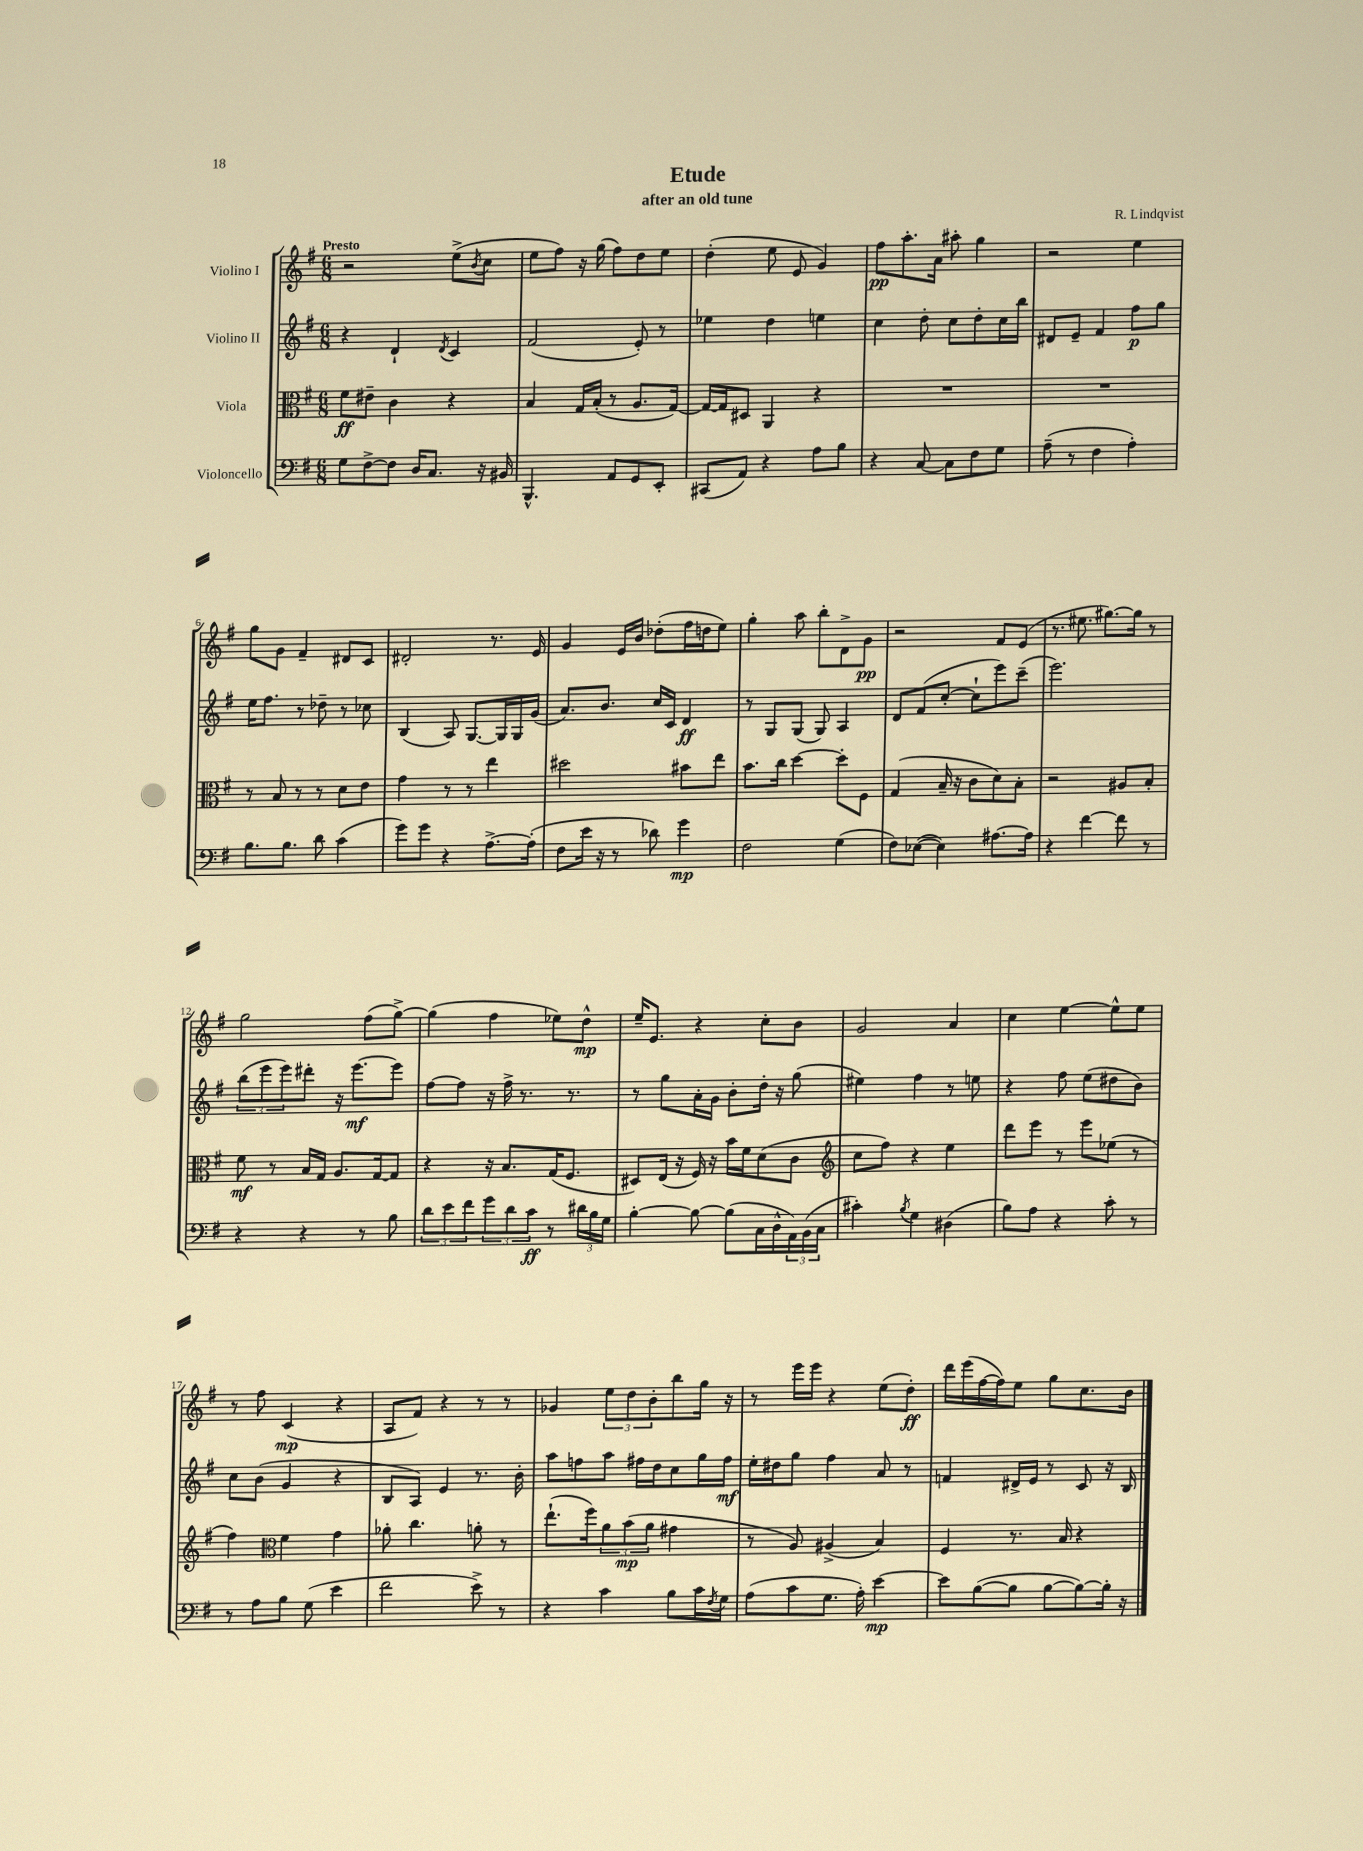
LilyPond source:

\header { title = "Etude" composer = "R. Lindqvist" subtitle = "after an old tune" }
<<
\new StaffGroup <<
\new Staff = "s0" \with { instrumentName = "Violino I" } {
    \clef treble \key g \major \numericTimeSignature \time 6/8 \tempo "Presto"
    r2 e''8->( \acciaccatura { b'8 } c''8 |
    e''8 fis''8) r16 g''16( fis''8) d''8 e''8 |
    d''4-.( e''8 e'8 g'4) |
    fis''8\pp a''8.-. a'16 ais''8-. g''4 |
    r2 e''4 |
    g''8 g'8 fis'4-- dis'8 c'8 |
    dis'2-. r8. e'16 |
    g'4 e'16 b'16 des''8-.( fis''16 d''16 e''8) |
    g''4-. a''8 b''8-. d'8-> g'8\pp |
    r2 fis'8 e'8( |
    r8. eis''8. gis''8.~) gis''16 r8 |
    g''2 fis''8( g''8~->) |
    g''4( fis''4 ees''8) d''8-^\mp |
    e''16-- e'8. r4 c''8-. b'8 |
    g'2 a'4 |
    c''4 e''4~ e''8-^ e''8 |
    r8 fis''8 c'4\mp( r4 |
    a8 fis'8) r4 r8 r8 |
    ges'4 \tuplet 3/2 { e''8 d''8 b'8-. } b''8 g''16 r16 |
    r8 e'''16 e'''16 r4 e''8( d''8-.\ff) |
    d'''16 e'''16( fis''16~ fis''16) e''8 g''8 c''8. b'16 \bar "|." |
}
\new Staff = "s1" \with { instrumentName = "Violino II" } {
    \clef treble \key g \major \numericTimeSignature \time 6/8
    r4 d'4-! \acciaccatura { d'8 } c'4 |
    fis'2( e'8-.) r8 |
    ees''4 d''4 e''4 |
    c''4 d''8-. c''8 d''8-. c''16 b''16 |
    dis'8 e'8-- fis'4 fis''8\p g''8 |
    e''16 fis''8. r8 des''8-- r8 ces''8 |
    b4( a8) g8.~ g16 g16 g'16( |
    a'8.) b'8. c''16 c'16 d'4\ff |
    r8 g8 g8( g8) a4 |
    d'8 fis'8( c''8~-. c''8-! e'''8) c'''8--( |
    e'''2.) |
    \tuplet 3/2 { b''8( e'''8 e'''8) } dis'''8-. r16 e'''8.~\mf e'''8 |
    fis''8~ fis''8 r16 fis''16-> r8. r8. |
    r8 g''8 a'16-. g'16 b'8-. d''16-. r16 g''8( |
    eis''4) fis''4 r8 e''8 |
    r4 fis''8 e''8( dis''8 b'8) |
    c''8 b'8( g'4 r4 |
    b8 a8) e'4 r8. b'16-. |
    a''8 f''8 a''8 fis''16 d''16 c''8 g''16 fis''16\mf |
    e''16-. dis''16 g''8 fis''4 a'8 r8 |
    f'4 dis'16-> e'16 r8 c'8 r16 b16 \bar "|." |
}
\new Staff = "s2" \with { instrumentName = "Viola" } {
    \clef alto \key g \major \numericTimeSignature \time 6/8
    fis'8\ff eis'8-- c'4 r4 |
    b4 g16 b16-.( r8 a8. g16~) |
    g16~ g16 dis8 a,4 r4 |
    R2. |
    R2. |
    r8 b8 r8 r8 d'8 e'8 |
    g'4 r8 r8 e''4 |
    dis''2 bis'8 e''8 |
    b'8. c''16 d''4~ d''8-. fis8 |
    g4( b16-- r16 c'8 d'8) b8-. |
    r2 ais8 b8-. |
    fis'8\mf r8 b16 g16 a8. g16~ g8 |
    r4 r16 b8. g16( fis8. |
    dis8) e16( r16 fis16) r16 b'16 fis'16 d'8( c'8 |
    \clef treble c''8 fis''8) r4 e''4 |
    d'''8 e'''8 r8 e'''8 ees''8( r8 |
    fis''4) \clef alto fis'4 g'4 |
    aes'8-. c''4. a'8-. r8 |
    e''8.-!( fis''16) \tuplet 3/2 { a'8 b'8\mp( a'8 } gis'4 |
    r8 a8) ais4->( b4) |
    fis4 r8. b16 r4 \bar "|." |
}
\new Staff = "s3" \with { instrumentName = "Violoncello" } {
    \clef bass \key g \major \numericTimeSignature \time 6/8
    g8 fis8~-> fis8 d16 c8. r16 bis,16 |
    b,,4.-^ a,8 g,8 e,8-. |
    cis,8( a,8) r4 a8 b8 |
    r4 c8~ c8 fis8 g8 |
    a8--( r8 fis4 a4-.) |
    b8. b8. d'8 c'4( |
    g'8) g'8 r4 a8.~-> a16-.( |
    fis8 e'16 r16 r8 des'8) g'4\mp |
    fis2 g4( |
    fis8) ees8~( ees4) ais8.~ ais16 |
    r4 fis'4~ fis'8 r8 |
    r4 r4 r8 b8 |
    \tuplet 3/2 { d'8 e'8 fis'8 } \tuplet 3/2 { g'8 d'8 c'8\ff } r8 \tuplet 3/2 { dis'16 b16 g16 } |
    b4~-. b8~ b8( c16 d16-^ \tuplet 3/2 { a,16) b,16( c16 } |
    cis'4-.) \acciaccatura { b8 } g4 dis4( |
    b8) a8 r4 c'8-. r8 |
    r8 a8 b8 g8( e'4 |
    fis'2 e'8->) r8 |
    r4 c'4 b8 c'16 \acciaccatura { fis8 } g16 |
    a8( c'8 g8. a16-.) e'4~\mp |
    e'8 b8~( b8 b8~ b8~) b16-. r16 \bar "|." |
}
>>
>>
